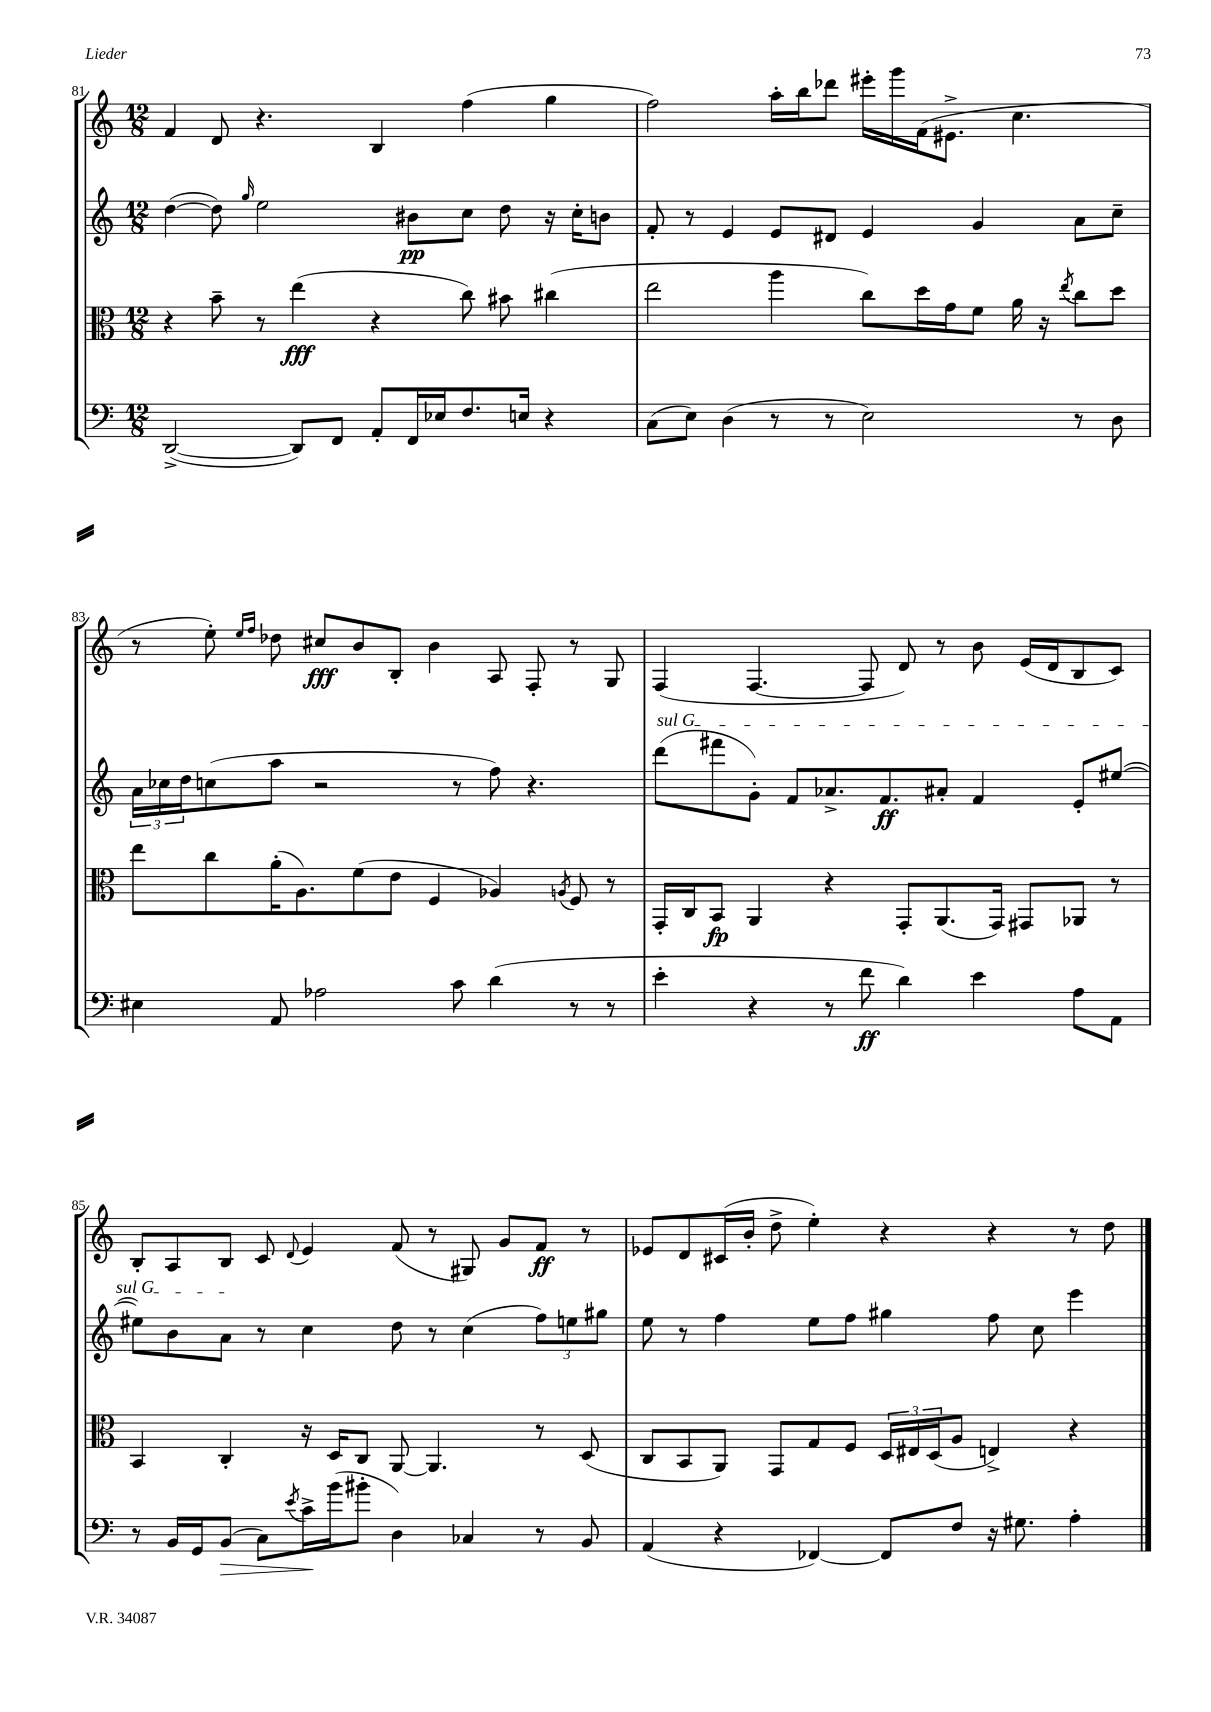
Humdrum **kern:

**kern	**dynam	**kern	**dynam	**kern	**dynam	**kern	**dynam
*part4	*part4	*part3	*part3	*part2	*part2	*part1	*part1
*staff4	*staff4	*staff3	*staff3	*staff2	*staff2	*staff1	*staff1
*clefF4	*	*clefC3	*	*clefG2	*	*clefG2	*
*k[]	*	*k[]	*	*k[]	*	*k[]	*
*M12/8	*	*M12/8	*	*M12/8	*	*M12/8	*
=81	=81	=81	=81	=81	=81	=81	=81
([2DD^/	.	4r	.	([4dd\	.	4f/	.
.	.	8b~\	.	8dd\])	.	8d/	.
.	.	.	.	16qqgg/	.	.	.
.	.	8r	.	2ee\	.	4.r	.
8DD/L])	.	(4ee\	fff	.	.	.	.
8FF/J	.	.	.	.	.	.	.
8AA'/L	.	4r	.	.	.	4B/	.
16FF/L	.	.	.	8b#X\L	pp	.	.
16E-X/J	.	.	.	.	.	.	.
8.F/	.	8cc\)	.	8cc\J	.	(4ff\	.
.	.	8b#X\	.	8dd\	.	.	.
16En/Jk	.	.	.	.	.	.	.
4r	.	(4cc#X\	.	16r	.	4gg\	.
.	.	.	.	16cc'\KL	.	.	.
.	.	.	.	8bn\J	.	.	.
=82	=82	=82	=82	=82	=82	=82	=82
(8C\L	.	2ee\	.	8f'/	.	2ff\)	.
8E\J)	.	.	.	8r	.	.	.
(4D\	.	.	.	4e/	.	.	.
8r	.	4aa\	.	8e/L	.	16aa'\LL	.
.	.	.	.	.	.	16bb\J	.
8r	.	.	.	8d#X/J	.	8ddd-X\J	.
2E\)	.	8cc\L)	.	4e/	.	16eee#X'\LL	.
.	.	.	.	.	.	16ggg\	.
.	.	16dd\L	.	.	.	(16f\J	.
.	.	16g\J	.	.	.	8.e#X^\J	.
.	.	8f\J	.	4g/	.	.	.
.	.	16a\	.	.	.	4.cc\	.
.	.	16r	.	.	.	.	.
.	.	8qee/	.	.	.	.	.
8r	.	8cc\L	.	8a\L	.	.	.
8D\	.	8dd\J	.	8cc~\J	.	.	.
!!LO:LB:g=z
=83	=83	=83	=83	=83	=83	=83	=83
4E#X\	.	8ee\L	.	24a\LL	.	8r	.
.	.	.	.	24cc-X\	.	.	.
.	.	.	.	24dd\J	.	.	.
.	.	8cc\	.	(8ccn\	.	8ee'\)	.
.	.	.	.	.	.	16qqee/LL	.
.	.	.	.	.	.	16qqff/JJ	.
8AA/	.	(16a'\K	.	8aa\J	.	8dd-X\	.
.	.	8.A\)	.	.	.	.	.
2A-X\	.	.	.	2r	.	8cc#X/L	fff
.	.	(8f\	.	.	.	8b/	.
.	.	8e\J	.	.	.	8B'/J	.
.	.	4F/	.	.	.	4b\	.
8c\	.	.	.	8r	.	.	.
(4d\	.	4A-X/)	.	8ff\)	.	8A/	.
.	.	.	.	4.r	.	8F'/	.
.	.	8qAn/	.	.	.	.	.
8r	.	8F/	.	.	.	8r	.
8r	.	8r	.	.	.	8G/	.
=84	=84	=84	=84	=84	=84	=84	=84
!	!	!	!	!LO:TX:a:i:t=sul G	!	!	!
4e'\	.	16GG'/LL	.	(8ddd\L	.	(4F/	.
.	.	16C/J	.	.	.	.	.
.	.	8BB/J	fp	8fff#X\	.	.	.
4r	.	4AA/	.	8g'\J)	.	[4.F/	.
.	.	.	.	8f/L	.	.	.
8r	.	4r	.	8.a-X^/	.	.	.
8f\	ff	.	.	.	.	8F/]	.
.	.	.	.	8.f/	ff	.	.
4d\)	.	8GG'/L	.	.	.	8d/)	.
.	.	(8.AA/	.	8a#X'/J	.	8r	.
4e\	.	.	.	4f/	.	8b\	.
.	.	16GG/Jk)	.	.	.	.	.
.	.	8GG#X/L	.	.	.	(16e/LL	.
.	.	.	.	.	.	16d/J	.
8A\L	.	8AA-X/J	.	8e'/L	.	8B/	.
8AA\J	.	8r	.	([8ee#X/J	.	8c/J)	.
!!LO:LB:g=z
=85	=85	=85	=85	=85	=85	=85	=85
8r	.	4BB/	.	8ee#X\L])	.	8B'/L	.
16BB/LL	.	.	.	8b\	.	8A/	.
16GG/J	.	.	.	.	.	.	.
!	!LO:HP:b	!	!	!	!	!	!
(8BB/J	>	4C'/	.	8a\J	.	8B/J	.
8C\L)	.	.	.	8r	.	8c/	.
8qe/	.	.	.	.	.	8qqd/	.
16c^\L	.	16r	.	4cc\	.	4e/	.
(16b\J	]	16D/KL	.	.	.	.	.
8b#X'\J	.	8C/J	.	.	.	.	.
4D\)	.	[8AA/	.	8dd\	.	(8f/	.
.	.	4.AA/]	.	8r	.	8r	.
4C-X/	.	.	.	(4cc\	.	8G#X/)	.
.	.	.	.	.	.	8g/L	.
8r	.	8r	.	12ff\L)	.	8f/J	ff
.	.	.	.	12een\	.	.	.
8BB/	.	(8D/	.	.	.	8r	.
.	.	.	.	12gg#X\J	.	.	.
=86	=86	=86	=86	=86	=86	=86	=86
(4AA/	.	8C/L	.	8ee\	.	8e-X/L	.
.	.	8BB/	.	8r	.	8d/	.
4r	.	8AA/J)	.	4ff\	.	(16c#X/L	.
.	.	.	.	.	.	16b'/JJ	.
.	.	8GG/L	.	.	.	8dd^\	.
[4FF-X/)	.	8G/	.	8ee\L	.	4ee'\)	.
.	.	8F/J	.	8ff\J	.	.	.
8FF-/L]	.	24D/LL	.	4gg#X\	.	4r	.
.	.	24E#X/	.	.	.	.	.
.	.	(24D/J	.	.	.	.	.
8F/J	.	8A/J	.	.	.	.	.
16r	.	4En^/)	.	8ff\	.	4r	.
8.G#X\	.	.	.	.	.	.	.
.	.	.	.	8cc\	.	.	.
4A'\	.	4r	.	4eee\	.	8r	.
.	.	.	.	.	.	8dd\	.
==	==	==	==	==	==	==	==
*-	*-	*-	*-	*-	*-	*-	*-
